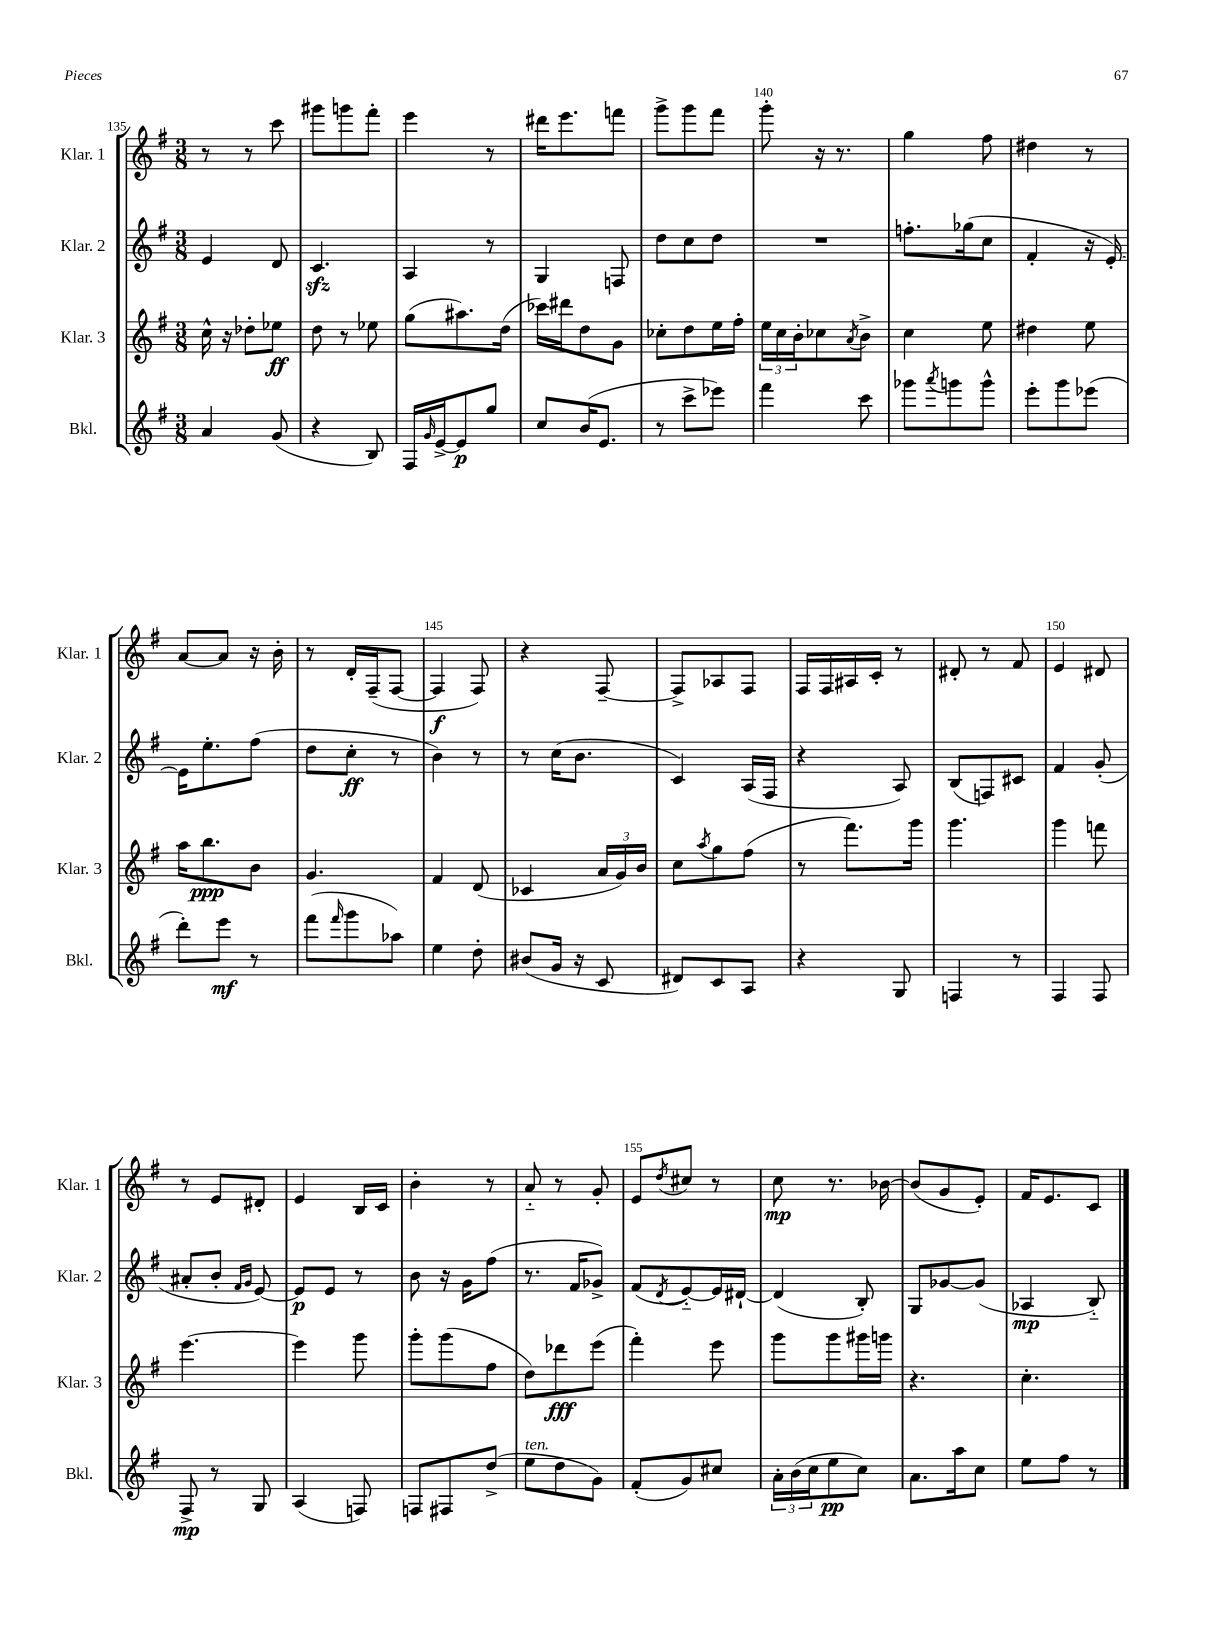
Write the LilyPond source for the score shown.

<<
\new StaffGroup <<
\new Staff = "s0" \with { instrumentName = "Klar. 1" shortInstrumentName = "Klar. 1" } {
    \clef treble \key g \major \numericTimeSignature \time 3/8
    r8 r8 c'''8 |
    gis'''8 g'''8 fis'''8-. |
    e'''4 r8 |
    dis'''16 e'''8. f'''8 |
    g'''8-> g'''8 fis'''8 |
    g'''8-. r16 r8. |
    g''4 fis''8 |
    dis''4 r8 |
    a'8~ a'8 r16 b'16-. |
    r8 d'16-. fis16--( fis8~ |
    fis4\f fis8) |
    r4 fis8~-- |
    fis8-> aes8 fis8 |
    fis16 fis16 ais16 c'16-. r8 |
    dis'8-. r8 fis'8 |
    e'4 dis'8 |
    r8 e'8 dis'8-. |
    e'4 b16 c'16 |
    b'4-. r8 |
    a'8-_ r8 g'8-. |
    e'8 \acciaccatura { d''8 } cis''8 r8 |
    c''8\mp r8. bes'16~ |
    bes'8( g'8 e'8-.) |
    fis'16 e'8. c'8 \bar "|." |
}
\new Staff = "s1" \with { instrumentName = "Klar. 2" shortInstrumentName = "Klar. 2" } {
    \clef treble \key g \major \numericTimeSignature \time 3/8
    e'4 d'8 |
    c'4.\sfz |
    a4 r8 |
    g4 f8 |
    d''8 c''8 d''8 |
    R4. |
    f''8.-. ges''16( c''8 |
    fis'4-. r16 e'16~-.) |
    e'16 e''8.-. fis''8( |
    d''8 c''8-.\ff r8 |
    b'4) r8 |
    r8 c''16( b'8. |
    c'4) a16( fis16 |
    r4 a8) |
    b8( f8) cis'8 |
    fis'4 g'8-.( |
    ais'8-. b'8-. \grace { fis'16 g'16 } e'8~) |
    e'8\p e'8 r8 |
    b'8 r16 g'16 fis''8( |
    r8. fis'16 ges'8->) |
    fis'8( \acciaccatura { d'8 } e'8~-_) e'16 dis'16~-! |
    dis'4( b8-.) |
    g8 ges'8~ ges'8( |
    aes4\mp b8-_) \bar "|." |
}
\new Staff = "s2" \with { instrumentName = "Klar. 3" shortInstrumentName = "Klar. 3" } {
    \clef treble \key g \major \numericTimeSignature \time 3/8
    c''16-^ r16 des''8-. ees''8\ff |
    d''8 r8 ees''8 |
    g''8( ais''8.) d''16( |
    ces'''16) dis'''16 d''8 g'8 |
    ces''8-. d''8 e''16 fis''16-. |
    \tuplet 3/2 { e''16 c''16 b'16-. } ces''8 \acciaccatura { a'8 } b'8-> |
    c''4 e''8 |
    dis''4 e''8 |
    a''16 b''8.\ppp b'8 |
    g'4. |
    fis'4 d'8( |
    ces'4 \tuplet 3/2 { a'16 g'16) b'16 } |
    c''8 \acciaccatura { a''8 } g''8 fis''8( |
    r8 fis'''8.) g'''16 |
    g'''4. |
    g'''4 f'''8 |
    e'''4.~ |
    e'''4 g'''8 |
    g'''8-. g'''8( fis''8 |
    d''8) des'''8\fff e'''8( |
    fis'''4-.) e'''8 |
    g'''8 g'''8 gis'''16 g'''16 |
    r4. |
    c''4.-. \bar "|." |
}
\new Staff = "s3" \with { instrumentName = "Bkl." shortInstrumentName = "Bkl." } {
    \clef treble \key g \major \numericTimeSignature \time 3/8
    a'4 g'8( |
    r4 b8) |
    fis16 \grace { g'16 } e'16~-> e'8\p g''8 |
    c''8 b'16( e'8. |
    r8 c'''8-> ees'''8) |
    fis'''4 c'''8 |
    ges'''8 \acciaccatura { a'''8 } g'''8 g'''8-^ |
    e'''8-. g'''8 ees'''8( |
    d'''8-.) e'''8\mf r8 |
    fis'''8( \grace { fis'''16 } g'''8 aes''8) |
    e''4 d''8-. |
    bis'8( g'16 r16 c'8 |
    dis'8) c'8 a8 |
    r4 g8 |
    f4 r8 |
    fis4 fis8 |
    fis8->\mp r8 g8 |
    a4( f8) |
    f8 fis8 d''8->( |
    e''8^\markup { \italic "ten." } d''8 g'8) |
    fis'8-.( g'8) cis''8 |
    \tuplet 3/2 { a'16-. b'16( c''16 } e''8\pp c''8) |
    a'8. a''16 c''8 |
    e''8 fis''8 r8 \bar "|." |
}
>>
>>
\layout { \context { \Score currentBarNumber = #135 \override BarNumber.break-visibility = ##(#f #t #t) barNumberVisibility = #(every-nth-bar-number-visible 5) } }
